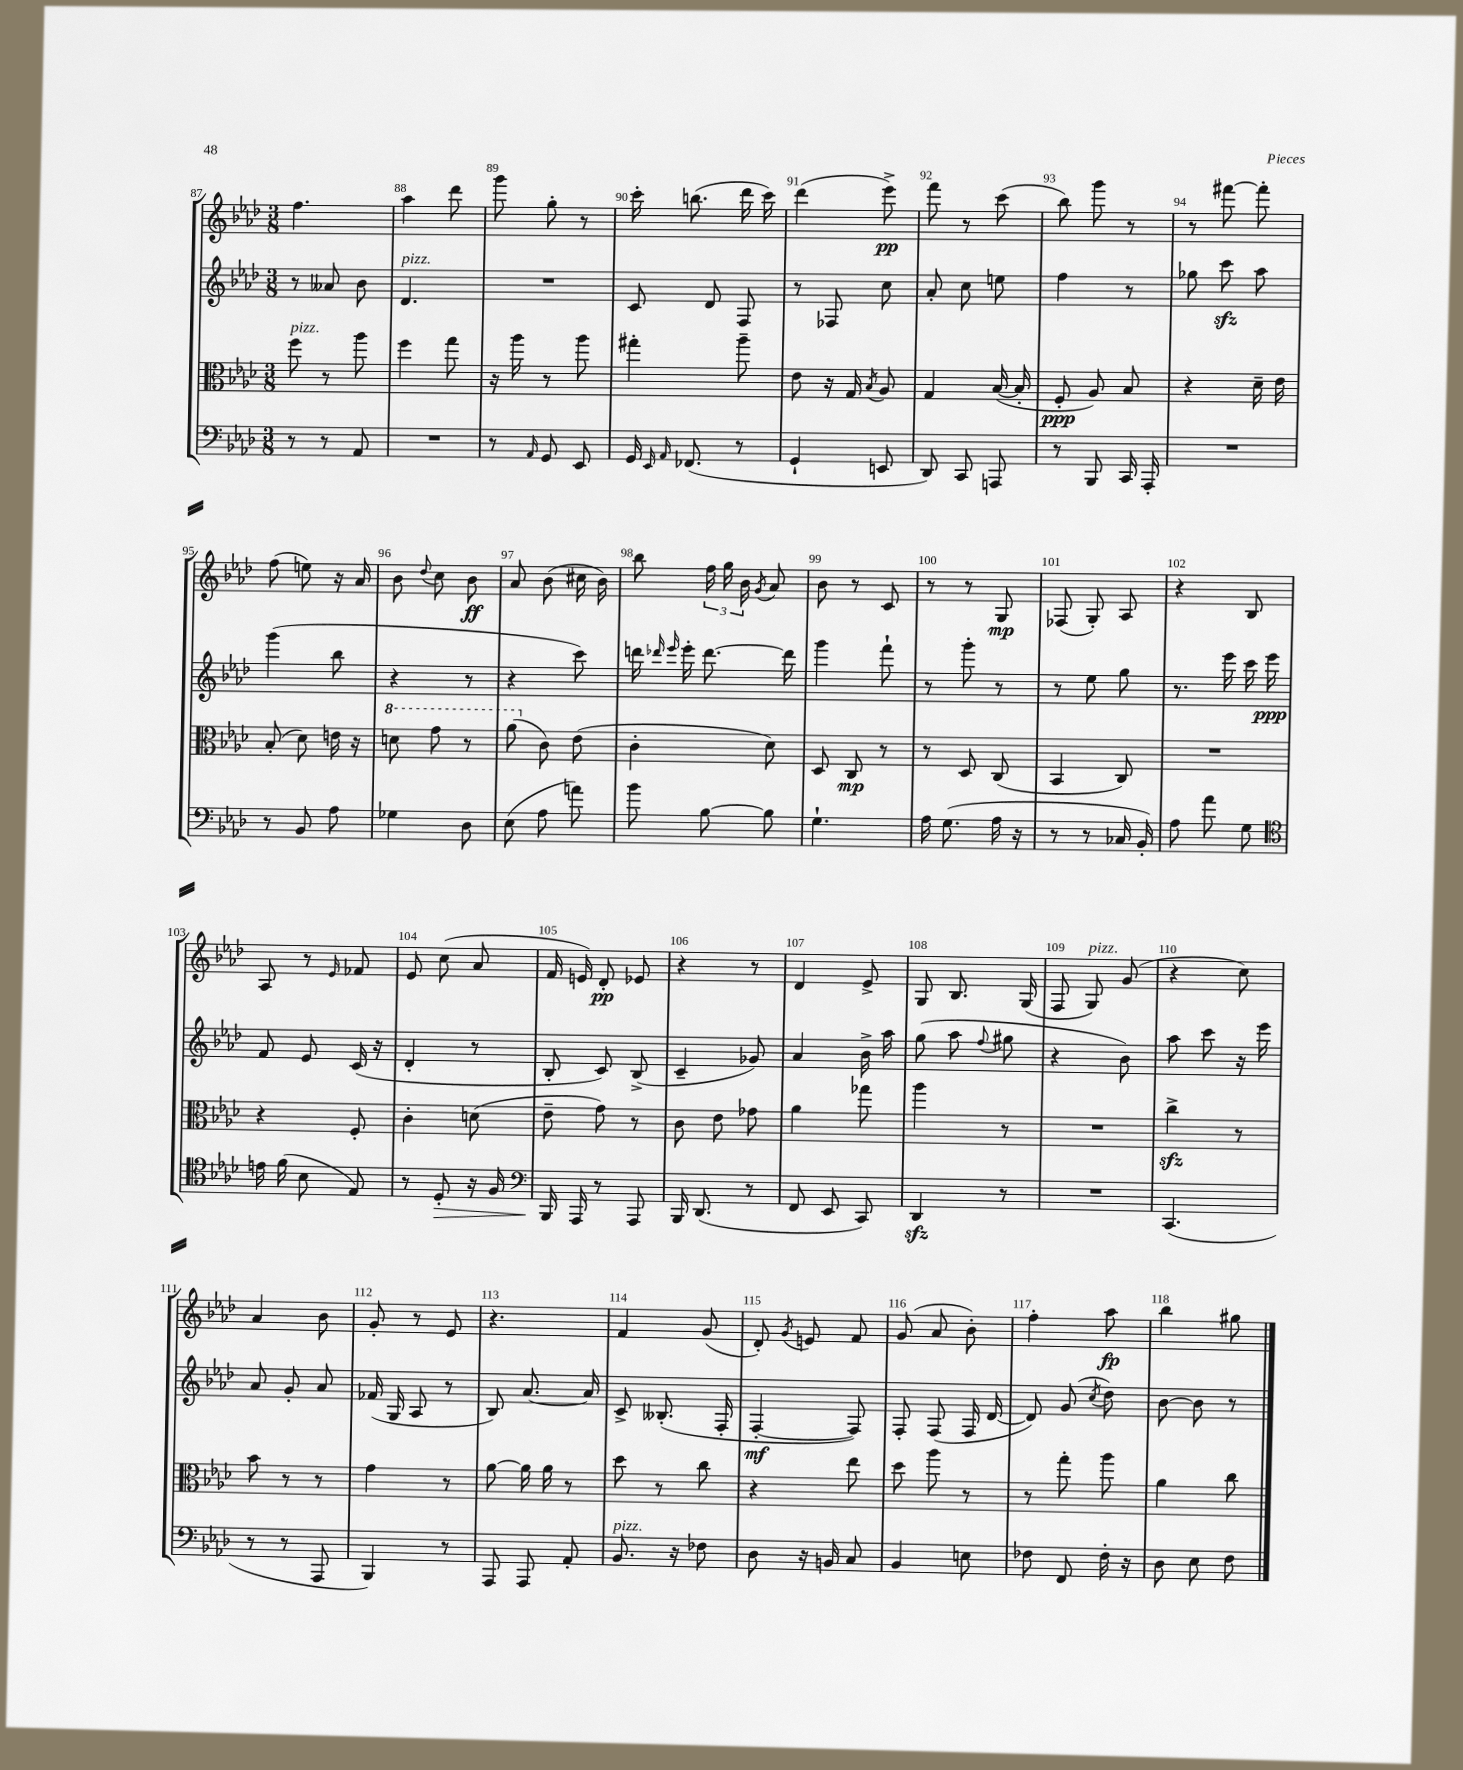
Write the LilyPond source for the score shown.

<<
\new StaffGroup <<
\new Staff = "s0" {
    \clef treble \key aes \major \numericTimeSignature \time 3/8
    \autoBeamOff f''4. |
    aes''4 des'''8 |
    g'''8 g''8-. r8 |
    c'''16-. b''8.( des'''16 c'''16) |
    des'''4( ees'''8->\pp) |
    f'''8 r8 c'''8( |
    bes''8) g'''8 r8 |
    r8 fis'''8~ fis'''8-. |
    f''8( e''8) r16 aes'16 |
    bes'8 \appoggiatura { des''8 } c''8 bes'8\ff |
    aes'8 bes'8( cis''16 bes'16) |
    bes''8 \tuplet 3/2 { f''16 g''16 bes'16 } \acciaccatura { g'8 } aes'8 |
    bes'8 r8 c'8 |
    r8 r8 g8\mp |
    fes8( g8-.) aes8 |
    r4 bes8 |
    aes8 r8 \grace { ees'16 } fes'8 |
    ees'8 c''8( aes'8 |
    f'16 e'16) des'8-.\pp ees'8 |
    r4 r8 |
    des'4 ees'8-> |
    g8 bes8. g16( |
    f8 g8^\markup { \italic "pizz." }) g'8( |
    r4 c''8) |
    aes'4 bes'8 |
    g'8-. r8 ees'8 |
    r4. |
    f'4 g'8( |
    des'8-.) \acciaccatura { g'8 } e'8 f'8 |
    g'8( aes'8 bes'8-.) |
    f''4-. aes''8\fp |
    bes''4 gis''8 \bar "|." |
}
\new Staff = "s1" {
    \clef treble \key aes \major \numericTimeSignature \time 3/8
    \autoBeamOff r8 aeses'8 bes'8 |
    des'4.^\markup { \italic "pizz." } |
    R4. |
    c'8 des'8 f8 |
    r8 fes8 c''8 |
    aes'8-. c''8 e''8 |
    f''4 r8 |
    ges''8 c'''8\sfz aes''8 |
    g'''4( bes''8 |
    r4 r8 |
    r4 c'''8) |
    d'''16 \grace { des'''16 ees'''16 } ees'''16-. des'''8.~ des'''16 |
    g'''4 f'''8-! |
    r8 g'''8-. r8 |
    r8 ees''8 g''8 |
    r8. ees'''16 c'''16 ees'''16\ppp |
    f'8 ees'8 c'16( r16 |
    des'4-. r8 |
    bes8-. c'8) bes8->( |
    c'4-- ges'8) |
    aes'4 bes'16-> aes''16 |
    g''8( aes''8 \appoggiatura { f''8 } gis''8 |
    r4 bes'8) |
    aes''8 c'''8 r16 ees'''16 |
    aes'8 g'8-. aes'8 |
    fes'16( g16 aes8 r8 |
    bes8) aes'8.~ aes'16 |
    c'8-> beses8.-.( f16-. |
    f4~-.\mf f8) |
    f8-. f8( f16 des'16~ |
    des'8) g'8( \acciaccatura { c''8 } des''8) |
    bes'8~ bes'8 r8 \bar "|." |
}
\new Staff = "s2" {
    \clef alto \key aes \major \numericTimeSignature \time 3/8
    \autoBeamOff f''8^\markup { \italic "pizz." } r8 aes''8 |
    f''4 g''8 |
    r16 aes''16 r8 aes''8 |
    gis''4-. aes''8-- |
    ees'8 r16 g16 \acciaccatura { bes8 } aes8 |
    g4 bes16~( bes16-. |
    f8-.\ppp aes8) bes8 |
    r4 des'16-- ees'16 |
    bes8-.( des'8) e'16 r16 |
    \ottava #1 d''8 g''8 r8 |
    aes''8( \ottava #0 c'8) ees'8( |
    c'4-. des'8) |
    des8 c8\mp r8 |
    r8 des8 c8( |
    bes,4 c8) |
    R4. |
    r4 f8-. |
    c'4-. d'8( |
    ees'8-- g'8) r8 |
    c'8 ees'8 ges'8 |
    aes'4 ges''8 |
    aes''4 r8 |
    R4. |
    c''4->\sfz r8 |
    bes'8 r8 r8 |
    g'4 r8 |
    aes'8~ aes'16 aes'16 r8 |
    des''8 r8 c''8 |
    r4 ees''8 |
    des''8 aes''8 r8 |
    r8 g''8-. aes''8 |
    aes'4 c''8 \bar "|." |
}
\new Staff = "s3" {
    \clef bass \key aes \major \numericTimeSignature \time 3/8
    \autoBeamOff r8 r8 aes,8 |
    R4. |
    r8 \grace { aes,16 } g,8 ees,8 |
    g,16 \grace { ees,16 aes,16 } fes,8.( r8 |
    g,4-! e,8 |
    des,8) c,8 a,,8 |
    r8 bes,,8 c,16 aes,,16-. |
    R4. |
    r8 bes,8 aes8 |
    ges4 des8 |
    ees8( aes8 a'8) |
    bes'8 bes8~ bes8 |
    g4.-! |
    aes16 g8.( aes16 r16 |
    r8 r8 ces16 bes,16-.) |
    aes8 aes'8 g8 |
    \clef tenor e'16 f'16( bes8 ees8) |
    r8 des8-.\> r16 f16 |
    \clef bass bes,,16\! aes,,16 r8 aes,,8 |
    bes,,16 des,8.( r8 |
    f,8 ees,8 c,8) |
    des,4\sfz r8 |
    R4. |
    c,4.( |
    r8 r8 aes,,8 |
    bes,,4) r8 |
    aes,,8 aes,,8 aes,8-. |
    bes,8.^\markup { \italic "pizz." } r16 fes8 |
    des8 r16 b,16 c8 |
    bes,4 e8 |
    fes8 f,8 fes16-. r16 |
    des8 ees8 f8 \bar "|." |
}
>>
>>
\layout { \context { \Score currentBarNumber = #87 \override BarNumber.break-visibility = ##(#f #t #t) barNumberVisibility = #all-bar-numbers-visible } }
